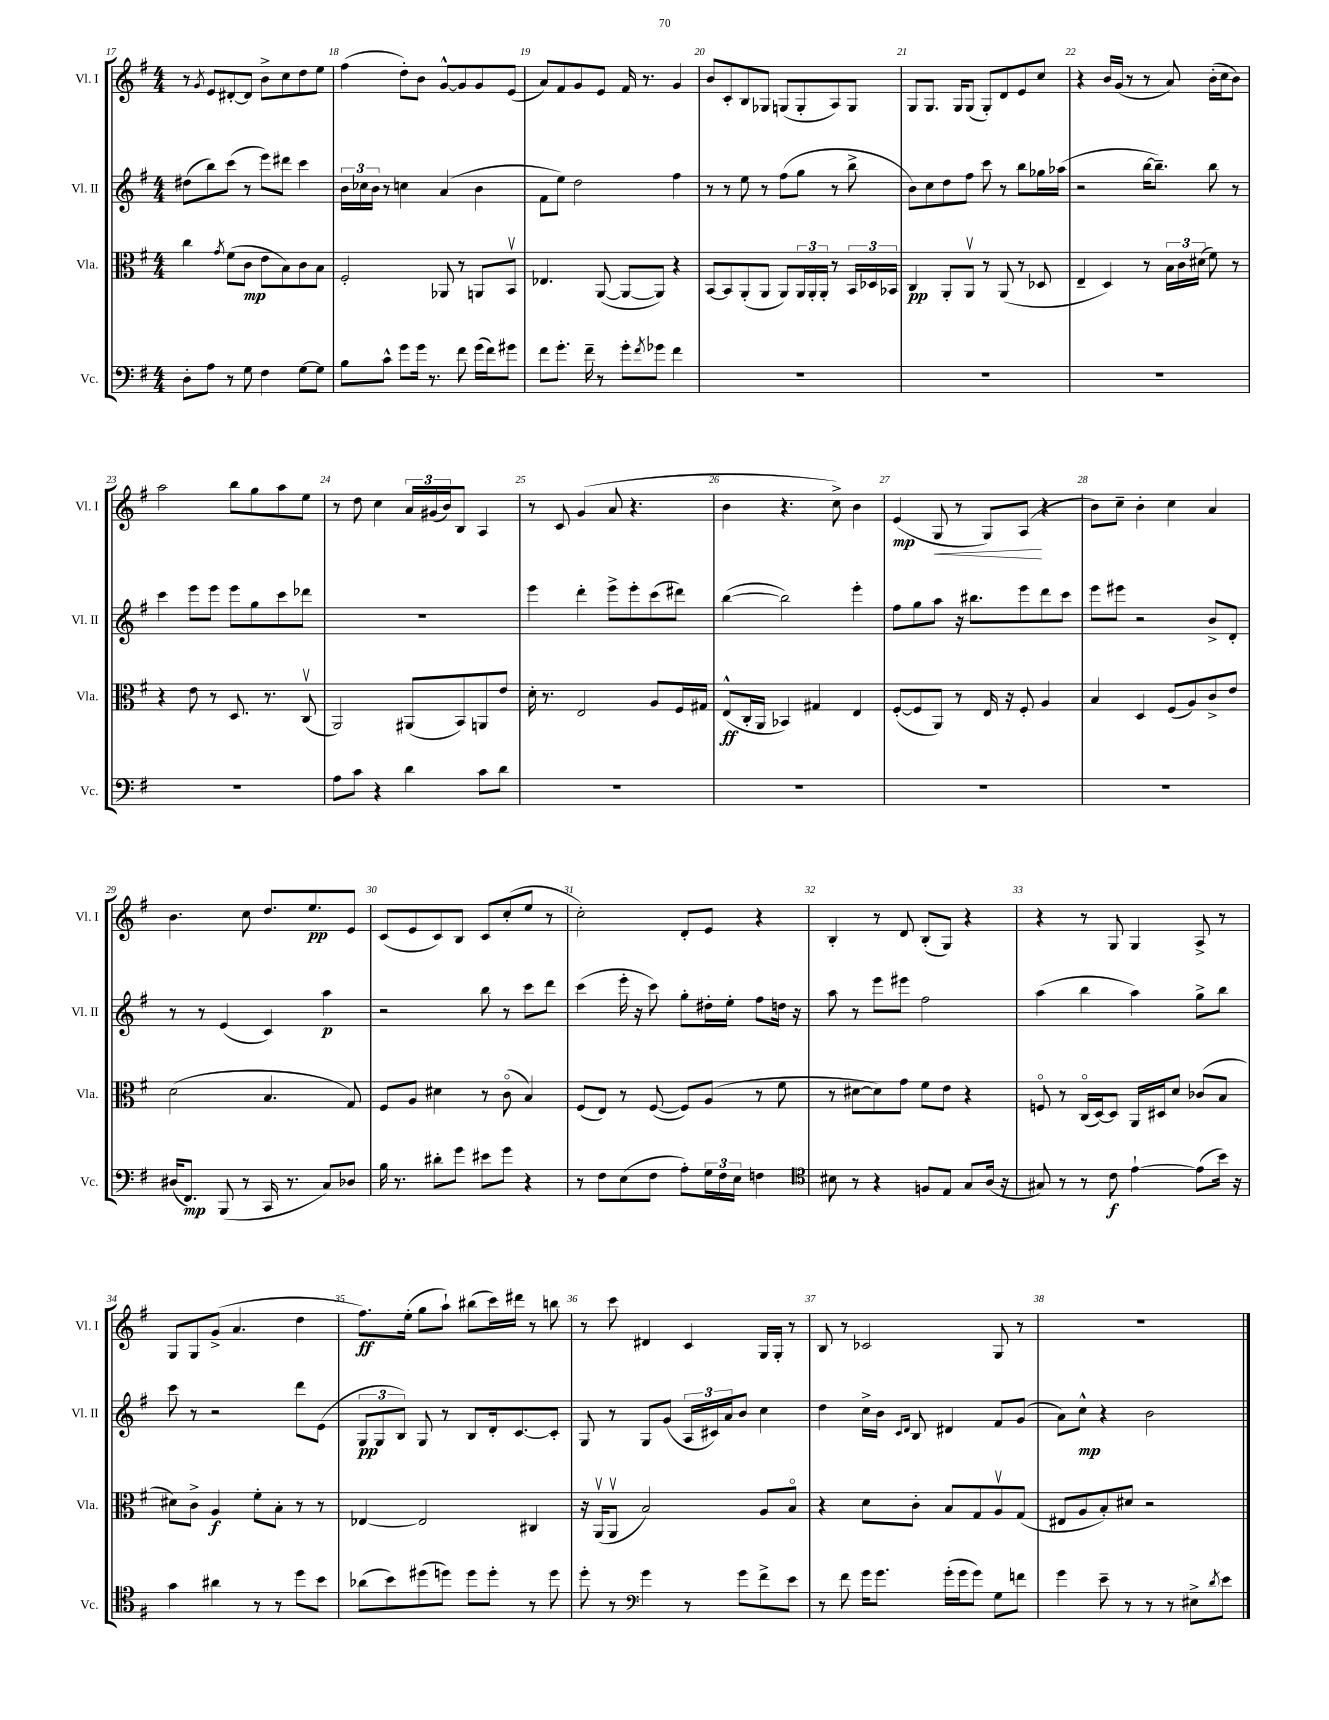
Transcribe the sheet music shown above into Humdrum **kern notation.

**kern	**dynam	**kern	**dynam	**kern	**dynam	**kern	**dynam
*part4	*part4	*part3	*part3	*part2	*part2	*part1	*part1
*staff4	*staff4	*staff3	*staff3	*staff2	*staff2	*staff1	*staff1
*I"Vc.	*	*I"Vla.	*	*I"Vl. II	*	*I"Vl. I	*
*I'Vc.	*	*I'Vla.	*	*I'Vl. II	*	*I'Vl. I	*
*clefF4	*	*clefC3	*	*clefG2	*	*clefG2	*
*k[f#]	*	*k[f#]	*	*k[f#]	*	*k[f#]	*
*M4/4	*	*M4/4	*	*M4/4	*	*M4/4	*
=17	=17	=17	=17	=17	=17	=17	=17
8D'\L	.	4cc\	.	(8dd#X\L	.	8r	.
.	.	.	.	.	.	8qg/	.
8A\J	.	.	.	8bb\)	.	8e/L	.
.	.	8qg/	.	.	.	.	.
8r	.	(8f#\L	.	(8ccc\J	.	[8d#X'/	.
8G\	.	8c\J	mp	8r	.	8d#/J]	.
4F#\	.	8e\L	.	8eee\L)	.	8b^\L	.
.	.	8B\)	.	8ddd#X\J	.	8cc\	.
[8G\L	.	8c\	.	4ccc\	.	8dd\	.
8G\J]	.	8B\J	.	.	.	8ee\J	.
=18	=18	=18	=18	=18	=18	=18	=18
8B\L	.	2F#'/	.	24b\LL	.	(4ff#\	.
.	.	.	.	24cc-X\	.	.	.
.	.	.	.	24b\JJ	.	.	.
8c^^\J	.	.	.	8r	.	.	.
8g\L	.	.	.	4ccn\	.	8dd'\L)	.
16g\Jk	.	.	.	.	.	8b\J	.
8.r	.	.	.	.	.	.	.
.	.	8AA-X/	.	(4a/	.	[8g^^/L	.
8f#\	.	8r	.	.	.	8g/]	.
(16g\LL	.	8AAn/L	.	4b\	.	8g/	.
16f#\J)	.	.	.	.	.	.	.
8g#X\J	.	8BBv/J	.	.	.	(8e/J	.
=19	=19	=19	=19	=19	=19	=19	=19
8f#\L	.	4.E-X/	.	8f#\L	.	8a/L)	.
8.g'\J	.	.	.	8ee\J)	.	8f#/	.
.	.	.	.	2dd\	.	8g/	.
16f#~\	.	.	.	.	.	.	.
8r	.	([8AA/	.	.	.	8e/J	.
8g'\L	.	8AA/L_	.	.	.	16f#/	.
.	.	.	.	.	.	8.r	.
8qf#/	.	.	.	.	.	.	.
8g-X\J	.	8AA/J])	.	.	.	.	.
4f#\	.	4r	.	4ff#\	.	4g/	.
=20	=20	=20	=20	=20	=20	=20	=20
1r	.	[8BB/L	.	8r	.	8b/L	.
.	.	8BB/]	.	8r	.	8c'/	.
.	.	(8AA'/	.	8ee\	.	8B/	.
.	.	8AA/J	.	8r	.	8G-X/J	.
.	.	8AA/L)	.	(8ff#\L	.	(8Gn/L	.
.	.	24AA/L	.	8gg\J	.	8G'/	.
.	.	24AA'/	.	.	.	.	.
.	.	24AA'/JJ	.	.	.	.	.
.	.	8r	.	8r	.	8A/)	.
.	.	24BB/LL	.	8bb^\	.	8G/J	.
.	.	24D-X/	.	.	.	.	.
.	.	24BB-X/JJ	.	.	.	.	.
=21	=21	=21	=21	=21	=21	=21	=21
1r	.	4C/	pp	8b\L)	.	8G/L	.
.	.	.	.	8cc\	.	8.G/J	.
.	.	8AA'/L	.	8dd\	.	.	.
.	.	.	.	.	.	16G/KL	.
.	.	8AAv/J	.	8ff#\J	.	(8G/J	.
.	.	8r	.	8ccc\	.	8G'/L)	.
.	.	(8AA/	.	8r	.	8d/	.
.	.	8r	.	8bb\L	.	8e/	.
.	.	8D-X/	.	16gg-X\L	.	8cc/J	.
.	.	.	.	(16aa-X\JJ	.	.	.
=22	=22	=22	=22	=22	=22	=22	=22
1r	.	4E~/	.	2r	.	4r	.
.	.	4D/)	.	.	.	16b/LL	.
.	.	.	.	.	.	(16g/JJ	.
.	.	.	.	.	.	8r	.
.	.	8r	.	[16bb\KL	.	8r	.
.	.	.	.	8.bb~\J])	.	.	.
.	.	24B\LL	.	.	.	8a/)	.
.	.	24c\	.	.	.	.	.
.	.	(24d#X\JJ	.	.	.	.	.
.	.	8f#\)	.	8bb\	.	(16b'\LL	.
.	.	.	.	.	.	16cc\J	.
.	.	8r	.	8r	.	8b\J)	.
!!LO:LB:g=z
=23	=23	=23	=23	=23	=23	=23	=23
1r	.	4r	.	4ccc\	.	2aa\	.
.	.	8e\	.	8eee\L	.	.	.
.	.	8r	.	8eee\J	.	.	.
.	.	8.D/	.	8eee\L	.	8bb\L	.
.	.	.	.	8gg\	.	8gg\	.
.	.	8.r	.	.	.	.	.
.	.	.	.	8ccc\	.	8aa\	.
.	.	(8Cv/	.	8ddd-X\J	.	8ee\J	.
=24	=24	=24	=24	=24	=24	=24	=24
8A\L	.	2AA/)	.	1r	.	8r	.
8c\J	.	.	.	.	.	8dd\	.
4r	.	.	.	.	.	4cc\	.
4d\	.	(8AA#X/L	.	.	.	24a/LL	.
.	.	.	.	.	.	(24g#X/	.
.	.	.	.	.	.	24b/J)	.
.	.	8BB/)	.	.	.	8B/J	.
8c\L	.	8AAn/	.	.	.	4A/	.
8d\J	.	8e/J	.	.	.	.	.
=25	=25	=25	=25	=25	=25	=25	=25
1r	.	16d'\	.	4eee\	.	8r	.
.	.	8.r	.	.	.	.	.
.	.	.	.	.	.	8c/	.
.	.	2E/	.	4ddd'\	.	(4g/	.
.	.	.	.	8eee^\L	.	8a/	.
.	.	.	.	8eee'\	.	4.r	.
.	.	8A/L	.	(8ccc\	.	.	.
.	.	16F#/L	.	8ddd#X\J)	.	.	.
.	.	16G#X/JJ	.	.	.	.	.
=26	=26	=26	=26	=26	=26	=26	=26
1r	.	(8E^^/L	ff	([4bb\	.	4b\	.
.	.	16C'/L	.	.	.	.	.
.	.	16AA/JJ	.	.	.	.	.
.	.	4BB-X/)	.	2bb\])	.	4.r	.
.	.	4G#X/	.	.	.	.	.
.	.	.	.	.	.	8cc^\)	.
.	.	4E/	.	4eee'\	.	4b\	.
=27	=27	=27	=27	=27	=27	=27	=27
1r	.	([8F#'/L	.	8ff#\L	.	(4e/	mp
.	.	8F#/]	.	8gg\	.	.	.
!	!	!	!	!	!	!	!LO:HP:b
.	.	8AA/J)	.	8aa\J	.	8G/	<
.	.	8r	.	16r	.	8r	.
.	.	.	.	8.bb#X\L	.	.	.
.	.	16E/	.	.	.	8G/L)	.
.	.	16r	.	.	.	.	.
.	.	8F#'/	.	8eee\	.	(8A/J	.
.	.	4A/	.	8ddd\	.	4r	[
.	.	.	.	8ccc\J	.	.	.
=28	=28	=28	=28	=28	=28	=28	=28
1r	.	4B/	.	8eee\L	.	8b\L)	.
.	.	.	.	8eee#X\J	.	8cc~\J	.
.	.	4D/	.	2r	.	4b'\	.
.	.	(8F#/L	.	.	.	4cc\	.
.	.	8A/)	.	.	.	.	.
.	.	8c^/	.	8b^/L	.	4a/	.
.	.	8e/J	.	8d'/J	.	.	.
!!LO:LB:g=z
=29	=29	=29	=29	=29	=29	=29	=29
(16D#X/KL	.	(2d\	.	8r	.	4.b\	.
8.FF#/J)	mp	.	.	.	.	.	.
.	.	.	.	8r	.	.	.
(8BBB/	.	.	.	(4e/	.	.	.
8r	.	.	.	.	.	8cc\	.
16CC/	.	4.B/	.	4c/)	.	8.dd/L	.
8.r	.	.	.	.	.	.	.
.	.	.	.	.	.	8.ee/	pp
8C/L)	.	.	.	4aa\	p	.	.
8D-X/J	.	8G/)	.	.	.	8e/J	.
=30	=30	=30	=30	=30	=30	=30	=30
16B\	.	8F#/L	.	2r	.	(8c/L	.
8.r	.	.	.	.	.	.	.
.	.	8A/J	.	.	.	8e/	.
8d#X'\L	.	4d#X\	.	.	.	8c/)	.
8g\J	.	.	.	.	.	8B/J	.
8e#X\L	.	8r	.	8bb\	.	8c/L	.
8g\J	.	(8c\	.	8r	.	(8cc'/	.
4r	.	4B/)	.	8ccc\L	.	8ee/J	.
.	.	.	.	8ddd\J	.	8r	.
=31	=31	=31	=31	=31	=31	=31	=31
8r	.	(8F#/L	.	(4ccc\	.	2cc'\)	.
8F#\L	.	8E/J)	.	.	.	.	.
(8E\	.	8r	.	16eee'\	.	.	.
.	.	.	.	16r	.	.	.
8F#\J	.	([8F#/	.	8ccc\)	.	.	.
8A'\L)	.	8F#/L])	.	8gg'\L	.	8d'/L	.
24G\L	.	(8A/J	.	16dd#X'\L	.	8e/J	.
24F#\	.	.	.	.	.	.	.
.	.	.	.	16ee'\JJ	.	.	.
24E\JJ	.	.	.	.	.	.	.
4Fn\	.	8r	.	8ff#\L	.	4r	.
.	.	8f#\	.	16ddn\Jk	.	.	.
.	.	.	.	16r	.	.	.
=32	=32	=32	=32	=32	=32	=32	=32
*clefC4	*	*	*	*	*	*	*
8B#X\	.	8r	.	8aa\	.	4B'/	.
8r	.	[8d#X\L	.	8r	.	.	.
4r	.	8d#\])	.	8eee\L	.	8r	.
.	.	8g\J	.	8eee#X\J	.	8d/	.
8Fn/L	.	8f#\L	.	2ff#\	.	(8B'/L	.
8E/J	.	8e\J	.	.	.	8G/J)	.
8G/L	.	4r	.	.	.	4r	.
(16A/Jk	.	.	.	.	.	.	.
16r	.	.	.	.	.	.	.
=33	=33	=33	=33	=33	=33	=33	=33
8G#X/)	.	8Fn/	.	(4aa\	.	4r	.
8r	.	8r	.	.	.	.	.
8r	.	(16C/LL	.	4bb\	.	8r	.
.	.	[16D/J)	.	.	.	.	.
8c\	f	8D/J]	.	.	.	8G/	.
[4e`\	.	16AA/LL	.	4aa\)	.	4G/	.
.	.	16D#X/J	.	.	.	.	.
.	.	8d/J	.	.	.	.	.
(8e\L]	.	(8c-X/L	.	8gg^\L	.	8A^/	.
16b\Jk)	.	8B/J	.	8bb\J	.	8r	.
16r	.	.	.	.	.	.	.
!!LO:LB:g=z
=34	=34	=34	=34	=34	=34	=34	=34
4g\	.	8d#X\L)	.	8ccc\	.	8G/L	.
.	.	8c^\J	.	8r	.	8G/	.
4a#X\	.	4A/	f	2r	.	(8g^/J	.
.	.	.	.	.	.	4.a/	.
8r	.	8f#'\L	.	.	.	.	.
8r	.	8B'\J	.	.	.	.	.
8dd\L	.	8r	.	8ddd\L	.	4dd\	.
8b\J	.	8r	.	(8e\J	.	.	.
=35	=35	=35	=35	=35	=35	=35	=35
(8a-X\L	.	[4E-X/	.	12G/L	pp	8.ff#\L)	ff
.	.	.	.	12G/	.	.	.
8b\)	.	.	.	.	.	.	.
.	.	.	.	12B/J)	.	.	.
.	.	.	.	.	.	(16ee'\Jk	.
(8dd#X\	.	2E-/]	.	8G/	.	8gg\L	.
8ddn\J)	.	.	.	8r	.	8aa`\J)	.
8dd\L	.	.	.	8B/L	.	(8bb#X\L	.
8dd'\J	.	.	.	16d'/k	.	16ccc\L)	.
.	.	.	.	[8.c/	.	16ddd#X\JJ	.
8r	.	4C#X/	.	.	.	8r	.
8dd\	.	.	.	8c'/J]	.	8bbn\	.
=36	=36	=36	=36	=36	=36	=36	=36
8dd'\	.	16r	.	8G/	.	8r	.
.	.	(16AAv/KL	.	.	.	.	.
8r	.	8AAv/J	.	8r	.	8ccc\	.
*clefF4	*	*	*	*	*	*	*
4g\	.	2B/)	.	8G/L	.	4d#X/	.
.	.	.	.	(8g/J	.	.	.
8r	.	.	.	24A/LL	.	4c/	.
.	.	.	.	24c#X/)	.	.	.
.	.	.	.	24a/J	.	.	.
8g\L	.	.	.	8b/J	.	.	.
8f#^\	.	8A/L	.	4cc\	.	16G/LL	.
.	.	.	.	.	.	16G'/JJ	.
8e\J	.	8B/J	.	.	.	8r	.
=37	=37	=37	=37	=37	=37	=37	=37
8r	.	4r	.	4dd\	.	8B/	.
8f#\	.	.	.	.	.	8r	.
16g\KL	.	8d\L	.	16cc^\LL	.	2c-X/	.
8.g\J	.	.	.	16b\JJ	.	.	.
.	.	.	.	16qqc/LL	.	.	.
.	.	.	.	16qqd/JJ	.	.	.
.	.	8c'\J	.	8B/	.	.	.
(16g'\LL	.	8B/L	.	4d#X/	.	.	.
16g\J	.	.	.	.	.	.	.
8g\J)	.	8G/	.	.	.	.	.
8G\L	.	8Av/	.	8f#/L	.	8G/	.
8fn\J	.	(8G/J	.	(8g/J	.	8r	.
=38	=38	=38	=38	=38	=38	=38	=38
4g\	.	8E#X/L	.	8a\L)	.	1r	.
.	.	8A/	.	8cc^^\J	mp	.	.
8e~\	.	8B'/)	.	4r	.	.	.
8r	.	8d#X/J	.	.	.	.	.
8r	.	2r	.	2b\	.	.	.
8r	.	.	.	.	.	.	.
8E#X^\L	.	.	.	.	.	.	.
8qd/	.	.	.	.	.	.	.
8e\J	.	.	.	.	.	.	.
==	==	==	==	==	==	==	==
*-	*-	*-	*-	*-	*-	*-	*-
